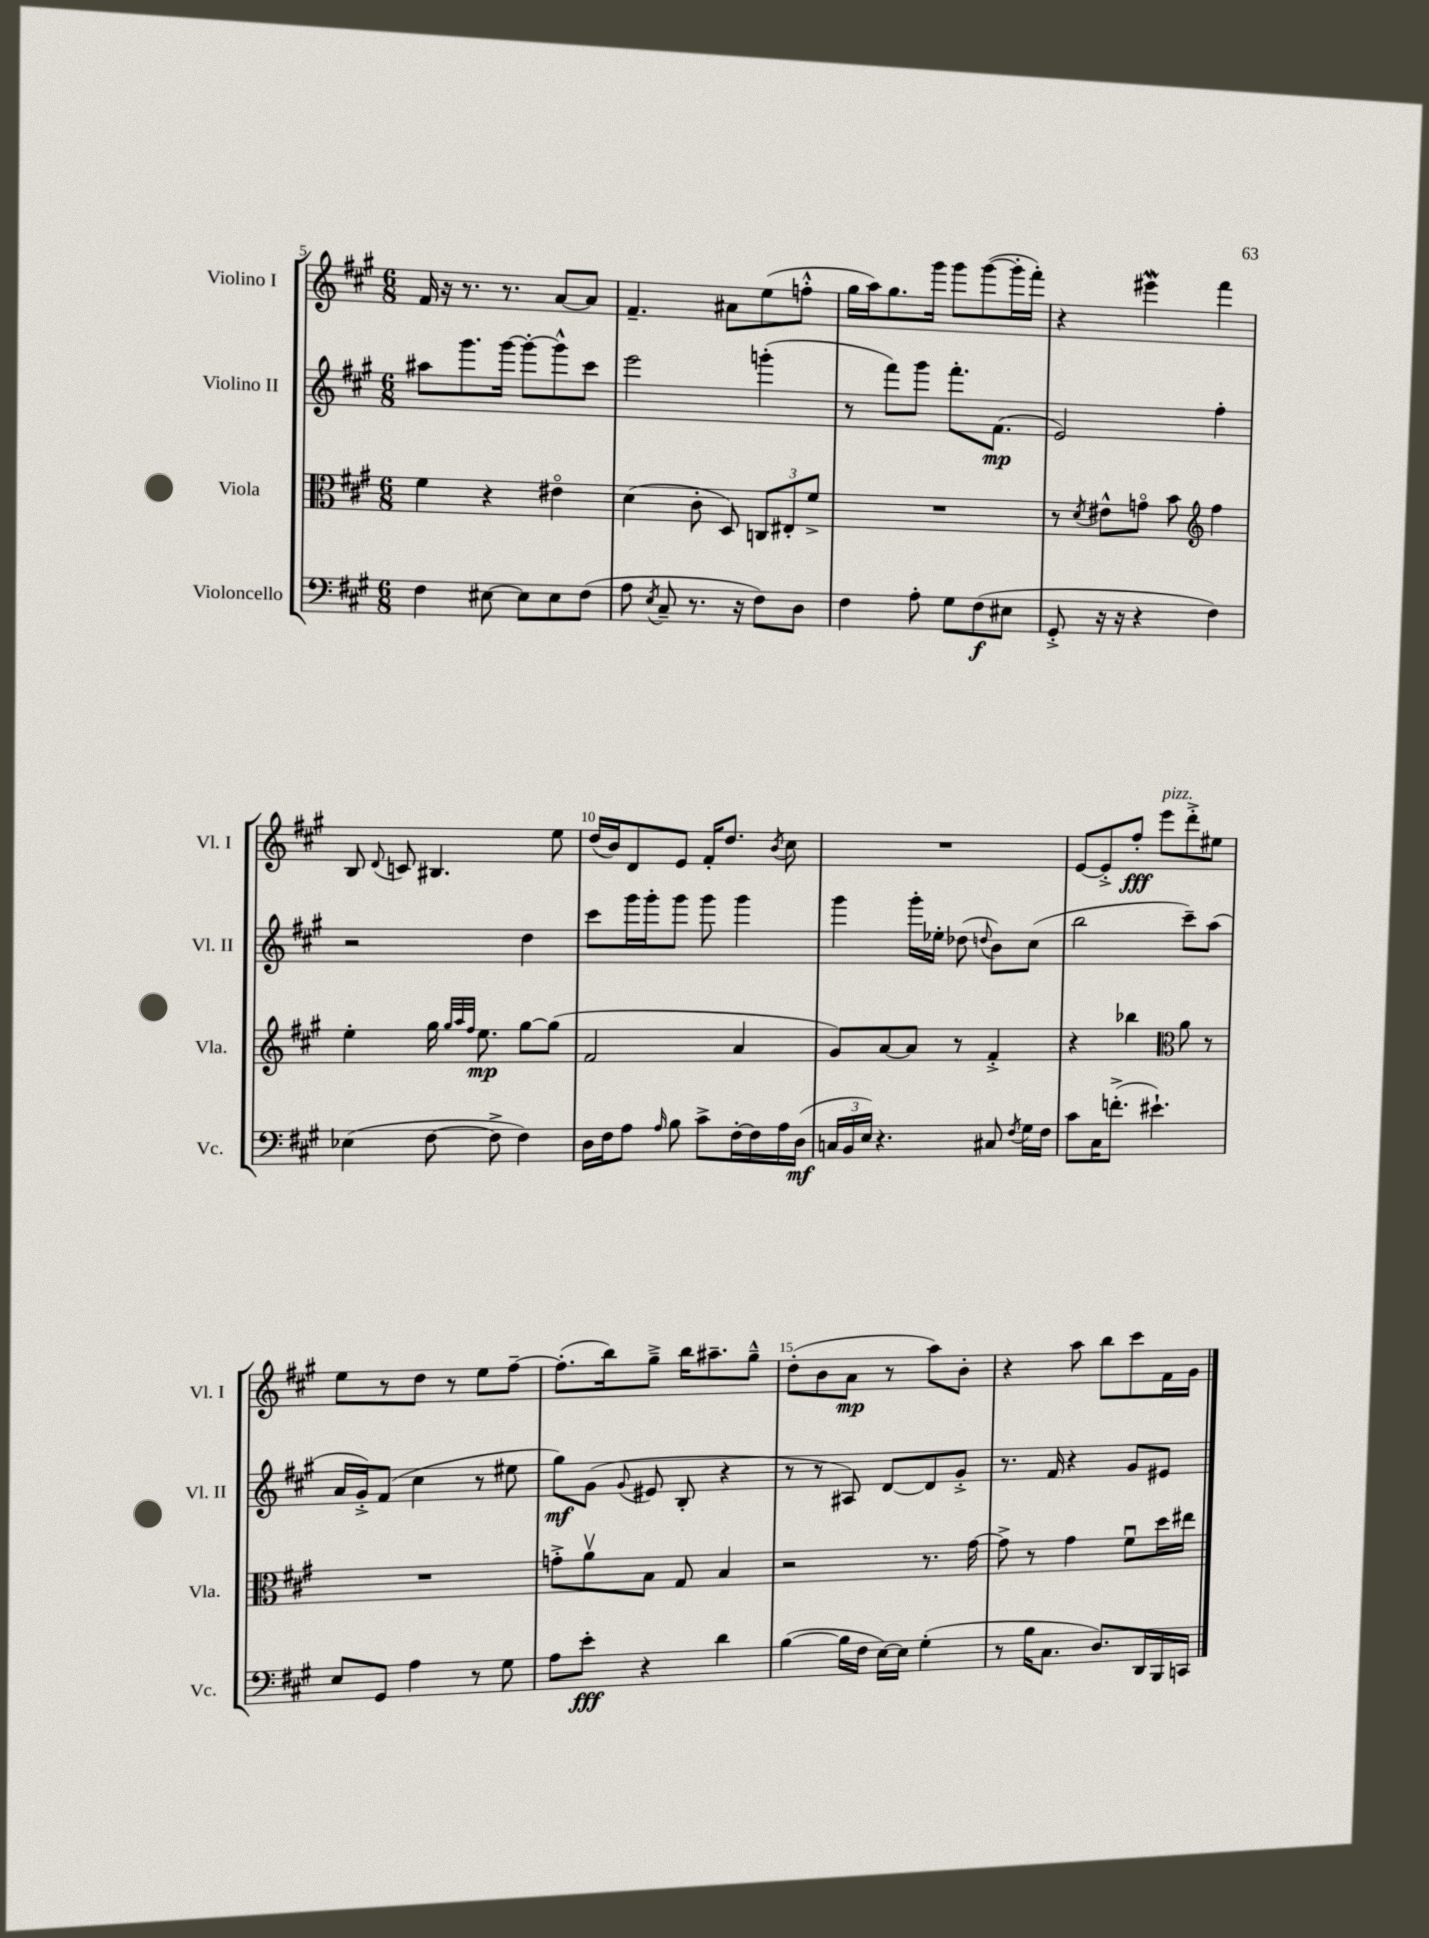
<<
\new StaffGroup <<
\new Staff = "s0" \with { instrumentName = "Violino I" shortInstrumentName = "Vl. I" } {
    \clef treble \key a \major \numericTimeSignature \time 6/8
    \autoBeamOff fis'16 r16 r8. r8. a'8[~ a'8] |
    fis'4.-- ais'8[ e''8( f''8]-.-^ |
    gis''16[ a''16) gis''8. gis'''16] gis'''8[ gis'''8~( gis'''16-. fis'''16]-.) |
    r4 eis'''4\mordent fis'''4 |
    b8 \appoggiatura { d'8 } c'8 bis4. e''8 |
    d''16[( b'16) d'8 e'8] fis'16[-. d''8.] \acciaccatura { b'8 } cis''8 |
    R2. |
    e'8[~ e'8-.-> fis''8]-.\fff e'''8[^\markup { \italic "pizz." } d'''8-.-> eis''8] |
    e''8[ r8 d''8] r8 e''8[ fis''8]~-- |
    fis''8.[-.( b''16) gis''8]---> b''16[ ais''8.-- gis''8]---^ |
    d''8[-.( b'8 a'8]\mp r8 a''8[) b'8]-. |
    r4 a''8 b''8[ cis'''8 fis'16 gis'16] \bar "|." |
}
\new Staff = "s1" \with { instrumentName = "Violino II" shortInstrumentName = "Vl. II" } {
    \clef treble \key a \major \numericTimeSignature \time 6/8
    \autoBeamOff ais''8[ gis'''8. gis'''16]~ gis'''8[~-. gis'''8-^ cis'''8] |
    e'''2 g'''4-.( |
    r8 fis'''8[) gis'''8] fis'''8.[-. fis'8.]\mp( |
    e'2) fis''4-. |
    r2 d''4 |
    cis'''8[ gis'''16 gis'''16-. gis'''8] gis'''8 gis'''4 |
    gis'''4 gis'''16[-. ees''16]-. des''8( \appoggiatura { d''8 } b'8[) cis''8]( |
    b''2 cis'''8[--) a''8]( |
    a'16[ gis'16-.->) fis'8]( cis''4 r8 eis''8 |
    gis''8[\mf) gis'8]( \appoggiatura { gis'8 } eis'8 b8-. r4 |
    r8 r8 ais8) d'8[~ d'8 gis'8]-.-> |
    r8. fis'16 r4 gis'8[ eis'8] \bar "|." |
}
\new Staff = "s2" \with { instrumentName = "Viola" shortInstrumentName = "Vla." } {
    \clef alto \key a \major \numericTimeSignature \time 6/8
    \autoBeamOff fis'4 r4 eis'4\flageolet |
    d'4( cis'8-. d8) \tuplet 3/2 { c8[ eis8-. fis'8]-> } |
    R2. |
    r8 \acciaccatura { d'8 } eis'8[-^ g'8]\flageolet b'8 \clef treble fis''4 |
    e''4-. gis''16 \grace { gis''32[ a''32 fis''32] } e''8.\mp gis''8[~ gis''8]( |
    fis'2 a'4 |
    gis'8[) a'8~ a'8] r8 fis'4-.-> |
    r4 bes''4 \clef alto a'8 r8 |
    R2. |
    g'8[-.-> a'8\upbow b8] gis8 b4 |
    r2 r8. gis'16~ |
    gis'8-> r8 gis'4 fis'8[\downbow d''16 eis''16] \bar "|." |
}
\new Staff = "s3" \with { instrumentName = "Violoncello" shortInstrumentName = "Vc." } {
    \clef bass \key a \major \numericTimeSignature \time 6/8
    \autoBeamOff fis4 eis8~ eis8[ eis8 fis8]( |
    a8 \acciaccatura { e8 } cis8-- r8. r16 fis8[) d8] |
    fis4 a8-. gis8[ fis8\f( eis8] |
    gis,8-.-> r16 r16 r4 fis4) |
    ees4( fis8~ fis8-> fis4) |
    d16[ fis16 a8] \grace { a16 } b8 cis'8[-> fis16~-. fis16 a16 d16]\mf( |
    \tuplet 3/2 { c16[ b,16 e16]) } r4. cis8 \acciaccatura { fis8 } gis16[ fis16] |
    cis'8[ cis16 f'8.]-.->( eis'4.-!) |
    e8[ gis,8] a4 r8 gis8 |
    a8[ e'8]-.\fff r4 d'4 |
    b4~( b16[ fis16] e16[~) e16] gis4-.( |
    r8 b16[ cis8.] d8.[) d,16 b,,16 c,16] \bar "|." |
}
>>
>>
\layout { \context { \Score currentBarNumber = #5 \override BarNumber.break-visibility = ##(#f #t #t) barNumberVisibility = #(every-nth-bar-number-visible 5) } }
